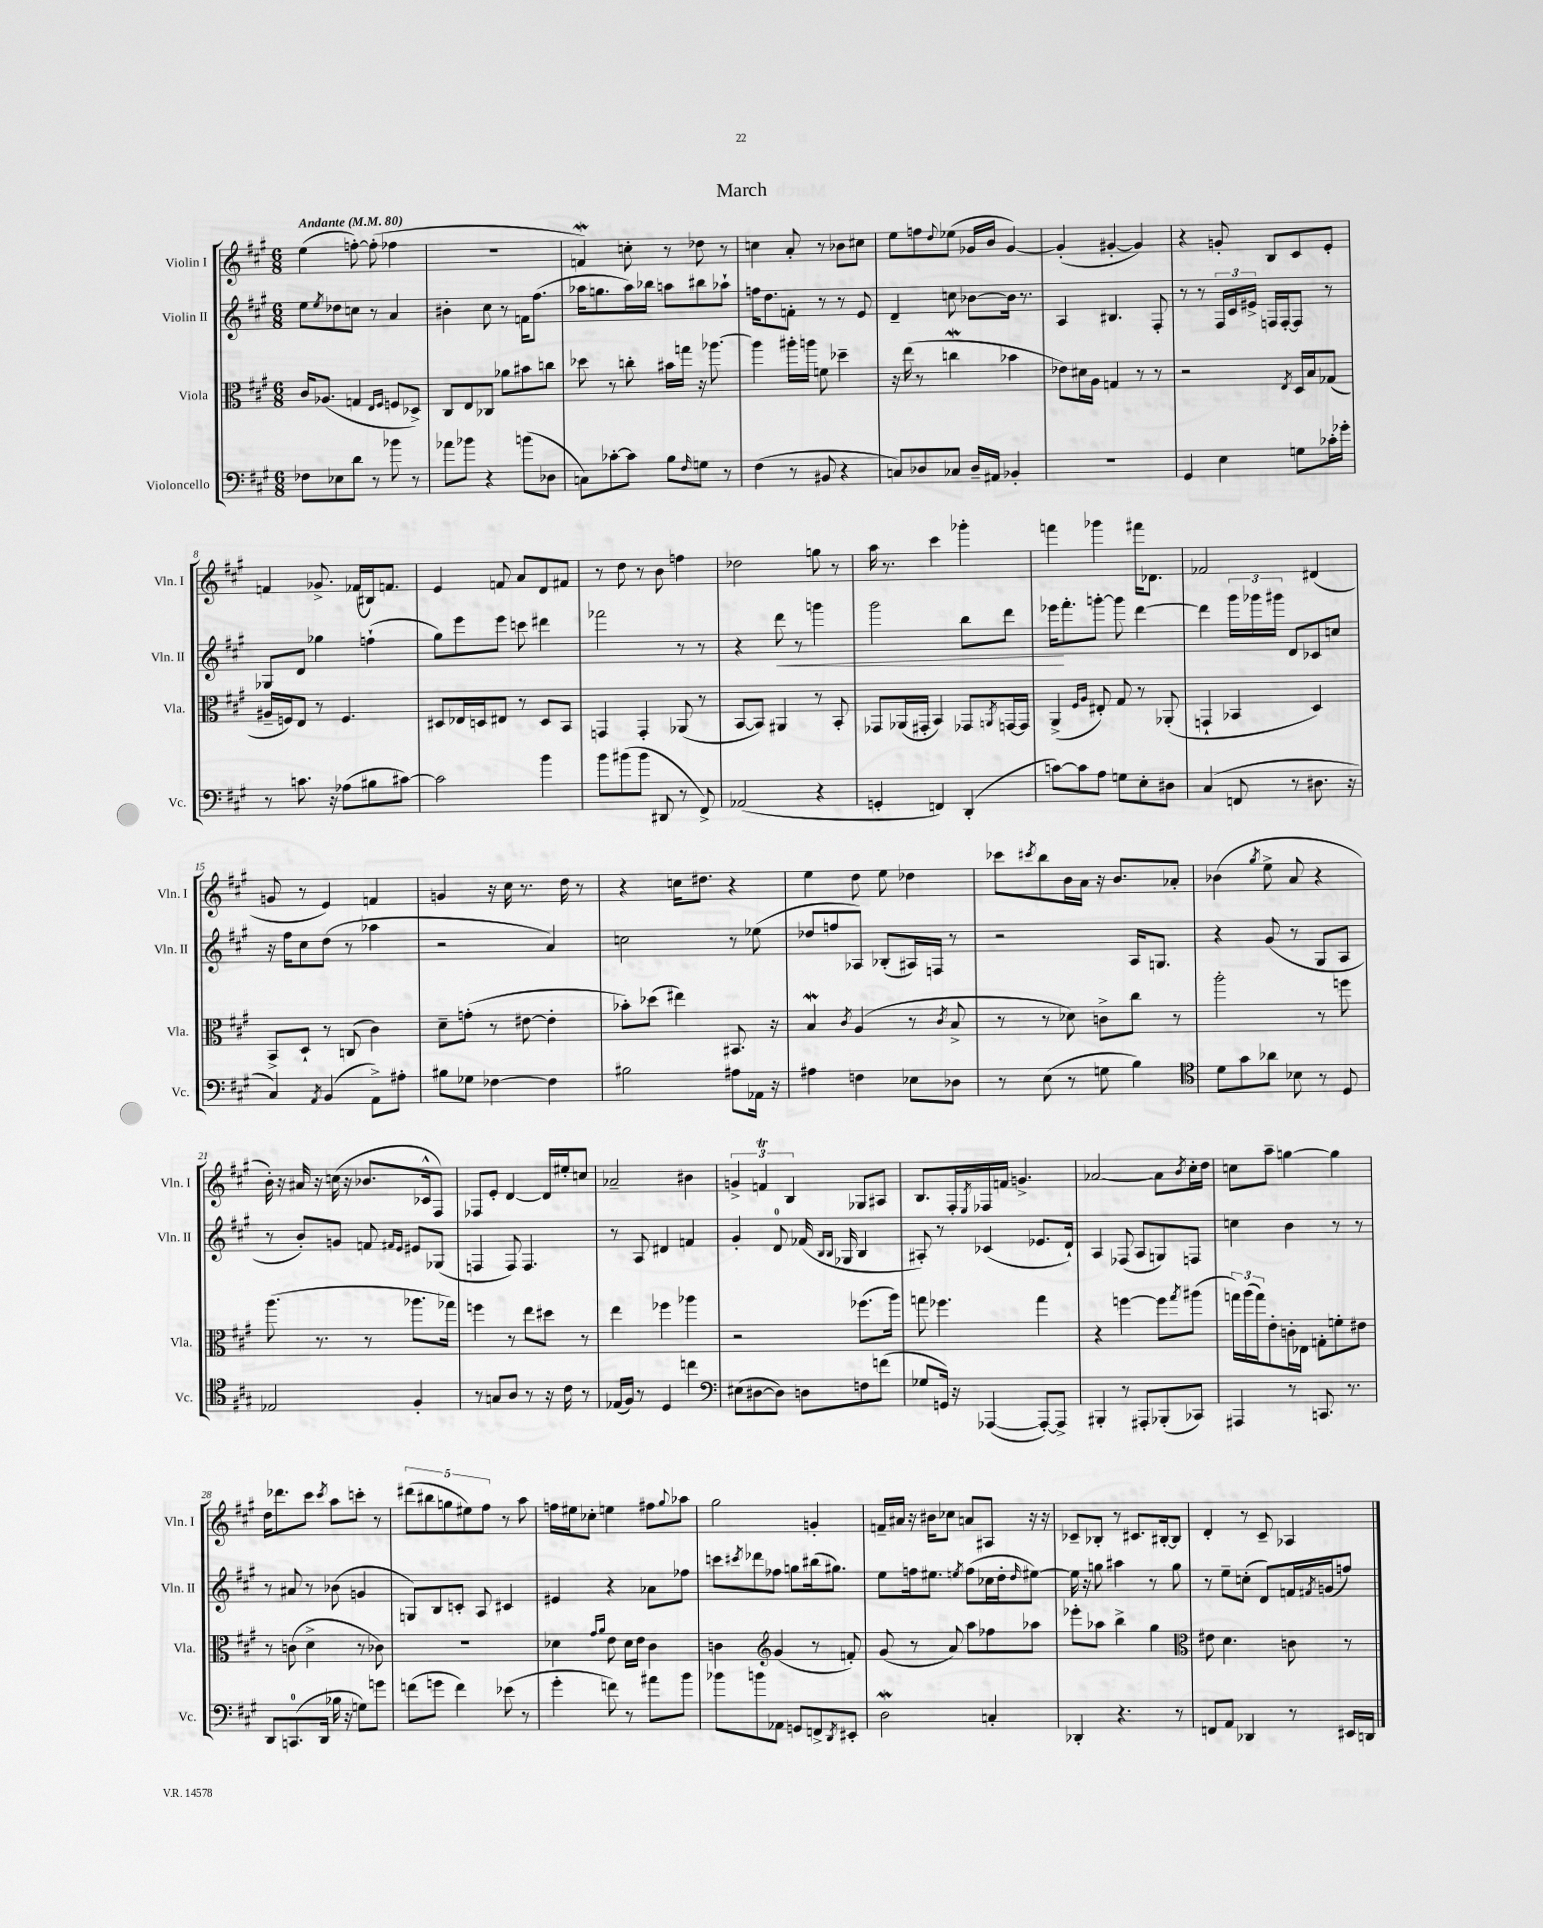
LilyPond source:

\header { title = "March" }
<<
\new StaffGroup <<
\new Staff = "s0" \with { instrumentName = "Violin I" shortInstrumentName = "Vln. I" } {
    \clef treble \key a \major \numericTimeSignature \time 6/8 \tempo "Andante" 4 = 80
    e''4( f''8~-.) f''8-.( fes''4 |
    R2. |
    f'4\mordent) c''8-. r8 des''8 r8 |
    c''4 a'8-. r8 bes'8 cis''8 |
    e''8 f''8 \appoggiatura { d''8 } ees''8( ges'16 b'16 ges'4~) |
    ges'4-.( gis'4~-. gis'4) |
    r4 g'8-. b8 cis'8 e'8-. |
    f'4 ges'8.-> fes'16( bis16) f'8. |
    e'4 f'8 a'8 d'8 fis'8 |
    r8 d''8 r8 b'8 f''4 |
    des''2 g''8 r8 |
    a''16 r8. cis'''4 ges'''4-. |
    f'''4 ges'''4 fis'''16 des'8. |
    fes'2 dis'4( |
    g'8 r8 e'4) f'4 |
    g'4 r16 cis''16 r8. d''16 r8 |
    r4 c''16 dis''8. r4 |
    e''4 d''8 e''8 des''4 |
    ces'''8 \acciaccatura { cis'''8 } b''8 b'16 a'16 r16 b'8. aes'8-. |
    bes'4( \acciaccatura { gis''8 } e''8-> a'8 r4 |
    b'16-.) r16 ais'16 r16 c''16( r16 bes'8. ces'16-^ fis8) |
    fes8 e'8-. d'4~ d'16 eis''16-. c''8 |
    aes'2-- bis'4 |
    \tuplet 3/2 { g'4-> f'4\trill b4 } ges8 ais8 |
    b8. fis16-. \acciaccatura { e8 } fes16 f'16 g'4.-> |
    aes'2~ aes'8 \acciaccatura { b'8 } cis''16-. d''16 |
    c''8 a''8-- g''4~ g''4 |
    d''16 des'''8. cis'''8 \acciaccatura { cis'''8 } a''8 c'''8-. r8 |
    \tuplet 5/4 { dis'''8( bis''8 g''8 eis''8) fis''8 } r8 a''8 |
    f''16 eis''16 ces''8-. e''4 fis''8 \appoggiatura { gis''8 } aes''8 |
    gis''2 g'4-. |
    f'16-- ais'16 r16 bis'16 ces''8 a'8 ais8 r16 r16 |
    ces'8-- bes8-. r8 cis'8. bis16~-. bis8 |
    d'4-. r8 cis'8-- aes4 \bar "|." |
}
\new Staff = "s1" \with { instrumentName = "Violin II" shortInstrumentName = "Vln. II" } {
    \clef treble \key a \major \numericTimeSignature \time 6/8
    e''8 \acciaccatura { e''8 } des''8 c''8 r8 a'4 |
    bis'4-. cis''8 r8 f'16 fis''8.( |
    aes''16 g''8. aes''16) bes''16 a''8 bis''8 aes''8-! |
    f''16 d''8. f'8-. r8 r8 e'8 |
    d'4-- c''8 bes'8~ bes'16 r8. |
    a4 bis4. fis8-. |
    r8 r8 \tuplet 3/2 { fis16 cis'16 eis'16-> } f16 f16~-. f8 r8 |
    ges8 d'8 ges''4 f''4-!( |
    gis''8) e'''8 e'''8 c'''8 dis'''4 |
    fes'''2 r8 r8 |
    r4 d'''8\< r8 g'''4 |
    gis'''2 b''8 d'''8 |
    ees'''16\! fis'''8.-. g'''8~-. g'''8 d'''4~ |
    d'''4 \tuplet 3/2 { gis'''16 ges'''16 gis'''16 } d'8 ces'8 c''8 |
    r16 fis''16 cis''8 d''8( r8 aes''4 |
    r2 a'4) |
    c''2 r8 ees''8( |
    des''8 f''8 aes8) bes8-.( ais16) f16 r8 |
    r2 a16 g8. |
    r4 gis'8( r8 gis8 a8 |
    r8 b'8-.) g'8 f'8 \grace { fis'16 e'16 } eis'8 ges8( |
    f4 f8) f4. |
    r8 a8 dis'4 f'4 |
    gis'4-. d'8-0 fes'16( \grace { b16 b16 } ges16 b4 |
    ais8-.) r8 ces'4( ees'8. d'16-!) |
    a4 fes8( a8 g8) f8 |
    c''4 b'4 r8 r8 |
    r8 ais'8 r8 bes'8( g'4 |
    g8) b8 c'8-. a8 cis'4 |
    eis'4 r4 aes'8 fes''8 |
    c'''8 \acciaccatura { cis'''8 } des'''8 fes''8 g''8 bis''16( gis''8.) |
    e''8 f''16 eis''8. \acciaccatura { e''8 } f''8( ces''16 d''16-. \grace { d''16 } eis''8~) |
    eis''16 r16 g''8 ais''4 r8 g''8 |
    r8 e''8-- c''8-.( d'8) f'16 \acciaccatura { fis'8 } g'16( f''8) \bar "|." |
}
\new Staff = "s2" \with { instrumentName = "Viola" shortInstrumentName = "Vla." } {
    \clef alto \key a \major \numericTimeSignature \time 6/8
    cis'16 aes8.( g4 \grace { e16 fis16 } f8 des8->) |
    cis8 e8 ces8 aes'8 bis'8 c''8 |
    des''8 r8 c''8-. bis'16 g''16 r16 aes''8.~ |
    aes''4 ais''16-. a''16 f'8 des''4-- |
    r16 e''16( r8 c''4\mordent bes'4 |
    ees'8) dis'16 a16 g4 r8 r8 |
    r2 \acciaccatura { e8 } d16 b16 ges8( |
    ais16-- f16) e8 r8 f4. |
    dis8 ees16 d16 eis8 r8 d8 b,8 |
    g,4 g,4-. aes,8( r8 |
    b,8~ b,8) ais,4 r8 b,8-. |
    ges,8 aes,16( gis,16-. b,4) ges,8 \acciaccatura { a,8 } g,16~ g,16 |
    a,4->( \grace { fis16 a16 } eis8-.) gis8 r8 aes,8-.( |
    g,4-! bes,4 d4) |
    b,8-> d8-! r8 c8( cis'4) |
    d'8-- g'8-.( r8 eis'8~ eis'4-. |
    bes'8-.) des''8( eis''4) bis,8. r16 |
    b4\mordent \acciaccatura { cis'8 } a4( r8 \acciaccatura { cis'8 } b8-> |
    r8 r8 des'8) c'8-> cis''8 r8 |
    a''2-. r8 f''8 |
    a''8.( r8. r8 aes''8. ges''16) |
    f''4 r8 e''8 dis''8 r8 |
    e''4 fes''4 aes''4 |
    r2 fes''8.( a''16) |
    g''8 fes''4. g''4 |
    r4 f''4~ f''8 \acciaccatura { gis''8 } ais''8( |
    \tuplet 3/2 { g''16) a''16( g''16) } e'8-. c'16-. ees16 g8-. f'8-. eis'8 |
    r8 c'8( d'4-> r8 ces'8) |
    r2. |
    des'4 \grace { gis'16 a'16 } e'8 des'16 e'16 cis'4 |
    c'4 \clef treble gis'4( r8 f'8-.) |
    gis'8( r8 a'8) a''8 fes''8 aes''8 |
    ees'''8-. aes''8 b''4-> gis''4 |
    \clef alto eis'8 d'4. c'8 r8 \bar "|." |
}
\new Staff = "s3" \with { instrumentName = "Violoncello" shortInstrumentName = "Vc." } {
    \clef bass \key a \major \numericTimeSignature \time 6/8
    fes8 ees8 d'8 r8 bes'8 r8 |
    aes'8 bes'8 r4 b'8( des8 |
    c8) ces'8~-. ces'8 b8 \grace { fis16 } g8 r8 |
    fis4( r8 bis,8 r4 |
    c8) des8 ces8 des16-- ais,16 bes,4-. |
    r2. |
    gis,4 e4 g8 ces'16-. ges'16-. |
    r8 c'8. r16 aes8( bis8 cis'8~) |
    cis'2 b'4 |
    b'8 bis'8( bis'8 dis,8 r8 fis,8->) |
    aes,2( r4 |
    g,4-. f,4) d,4-.( |
    c'8~) c'8 a8 g8 e8-. dis8 |
    cis4( f,8 r8 dis8. r16 |
    cis4) \acciaccatura { a,8 } b,4( a,8->) ais8-. |
    bis8 ges8 fes4~ fes4 |
    bis2 ais8 aes,16 r16 |
    ais4 f4 ees8 des8 |
    r8 e8( r8 g8 b4) |
    \clef tenor d'8 gis'8 aes'8 bes8 r8 d8 |
    ees2 fis4-. |
    r8 g8 a8 r8 r16 cis'16 r8 |
    ees16( fis16) r8 d4 c''4 |
    \clef bass eis8( dis8~ dis8) d8 f8 f'8( |
    ges8 g,16) r16 aes,,4~( aes,,8~-.) aes,,8-> |
    bis,,4-. r8 ais,,8-. bes,,8-.( ces,8) |
    ais,,4 r8 c,8. r8. |
    d,8 c,8.-0( d,16 bes16 r16 g8) g'8 |
    f'8( g'8 f'4) ees'8( r8 |
    gis'4-. f'8) r8 ais'8 b'8 |
    bes'8 b'8 aes,8 g,8 f,8-> \acciaccatura { d,8 } eis,8-. |
    d2\mordent c4-. |
    des,4-. r4. r8 |
    f,8 a,8 des,4 r8 eis,16 d,16 \bar "|." |
}
>>
>>
